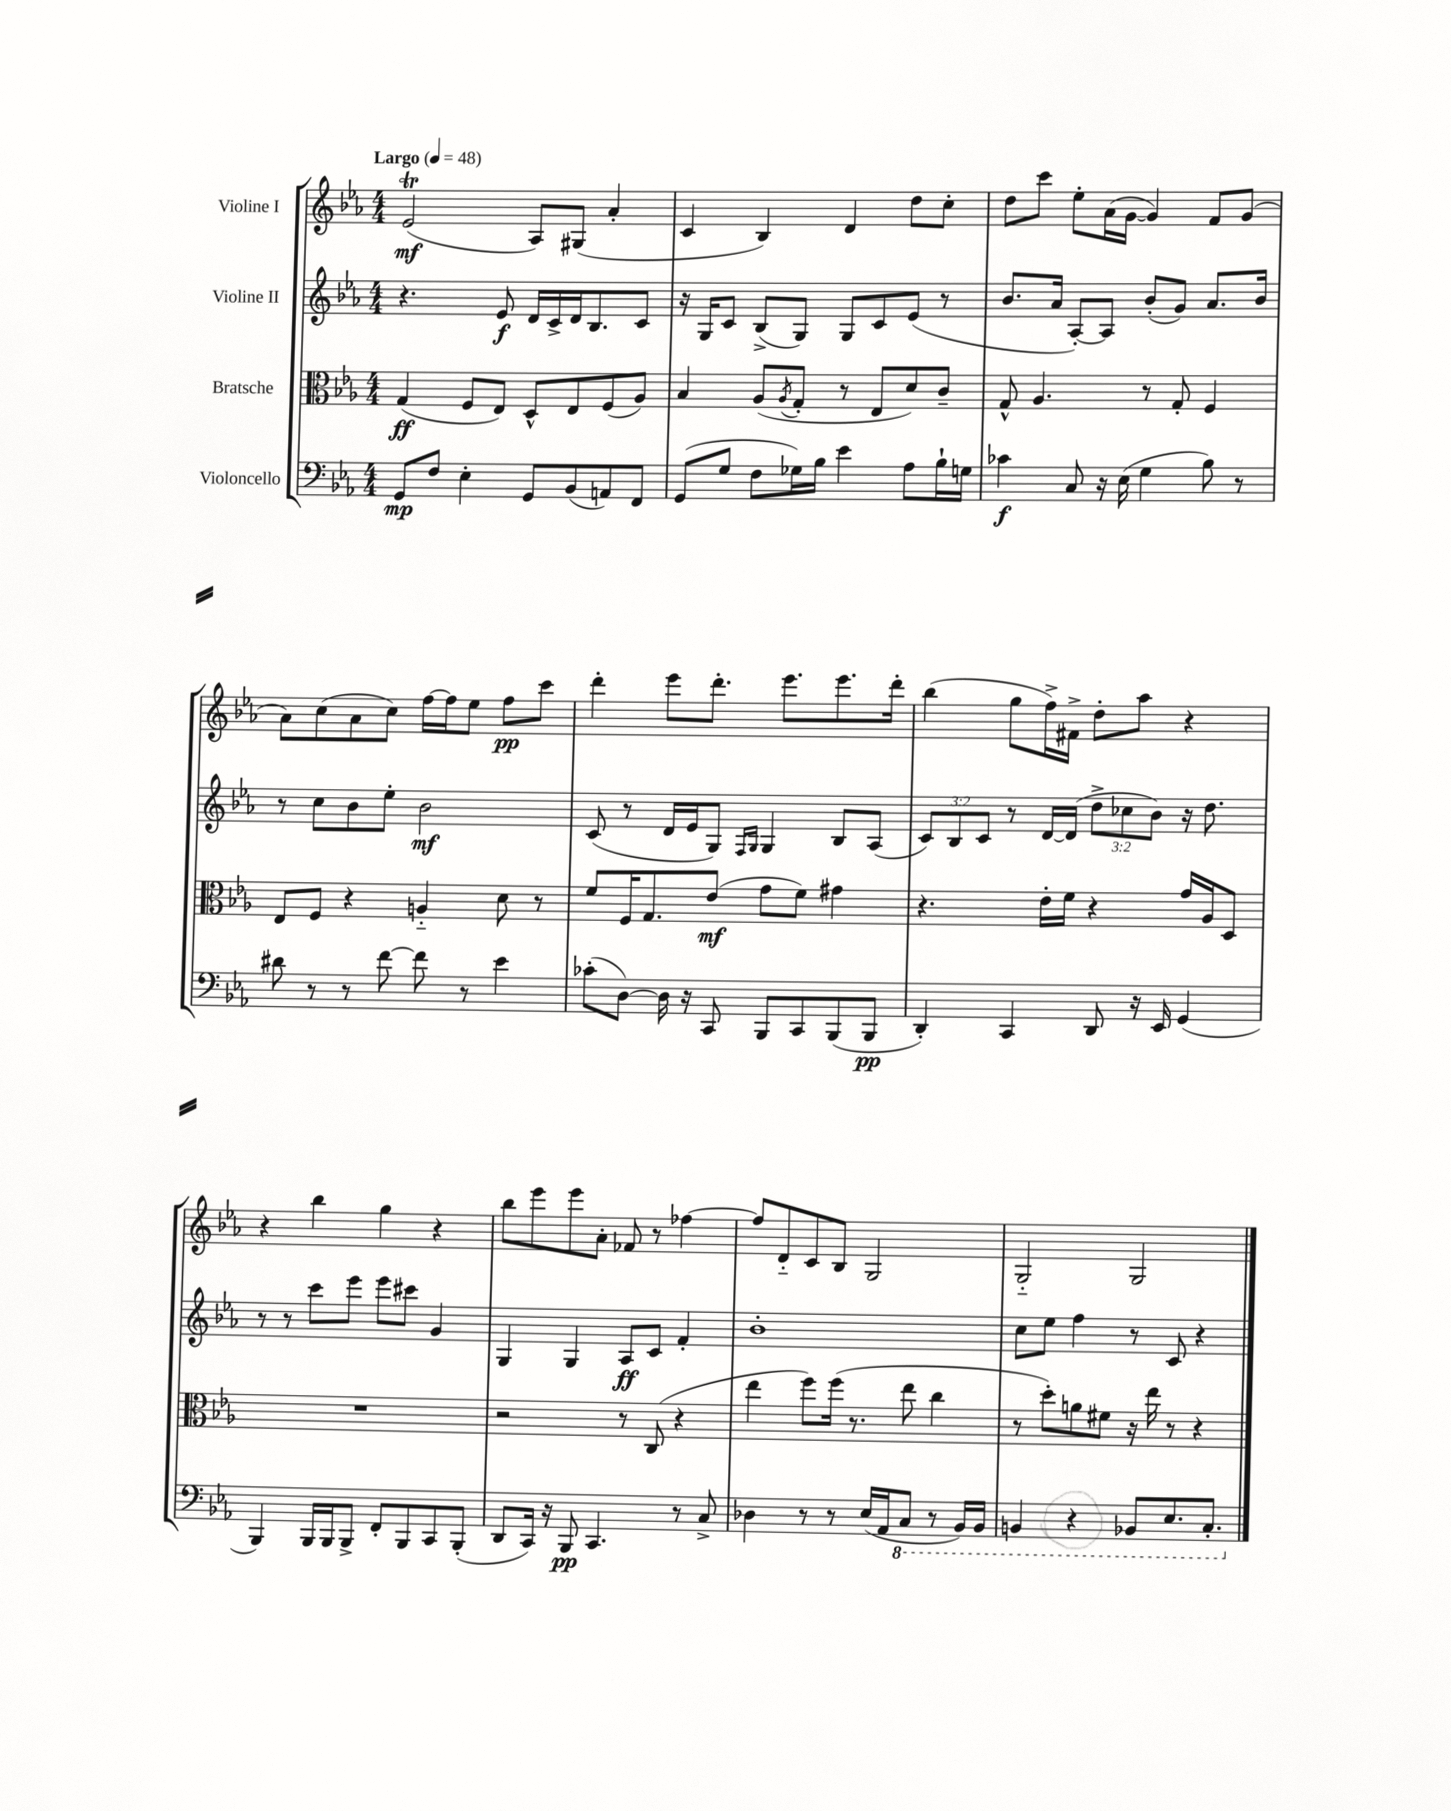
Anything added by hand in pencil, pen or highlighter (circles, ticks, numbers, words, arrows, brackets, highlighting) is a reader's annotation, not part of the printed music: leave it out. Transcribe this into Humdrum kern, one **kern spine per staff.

**kern	**dynam	**kern	**dynam	**kern	**dynam	**kern	**dynam
*part4	*part4	*part3	*part3	*part2	*part2	*part1	*part1
*staff4	*staff4	*staff3	*staff3	*staff2	*staff2	*staff1	*staff1
*I"Violoncello	*	*I"Bratsche	*	*I"Violine II	*	*I"Violine I	*
*clefF4	*	*clefC3	*	*clefG2	*	*clefG2	*
*k[b-e-a-]	*	*k[b-e-a-]	*	*k[b-e-a-]	*	*k[b-e-a-]	*
*M4/4	*	*M4/4	*	*M4/4	*	*M4/4	*
*MM48	*	*MM48	*	*MM48	*	*MM48	*
=1	=1	=1	=1	=1	=1	=1	=1
!	!	!	!	!	!	!LO:TX:a:B:t=Largo	!
8GG/L	mp	(4G/	ff	4.r	.	(2e-T/	mf
8F/J	.	.	.	.	.	.	.
4E-'\	.	8F/L	.	.	.	.	.
.	.	8E-/J)	.	8e-/	f	.	.
8GG/L	.	8D^^/L	.	16d/LL	.	8A-/L)	.
.	.	.	.	16c^/	.	.	.
(8BB-/	.	8E-/	.	16d/J	.	(8G#X/J	.
.	.	.	.	8.B-/	.	.	.
8AAn/)	.	(8F/	.	.	.	4a-'/	.
8FF/J	.	8A-/J)	.	8c/J	.	.	.
=2	=2	=2	=2	=2	=2	=2	=2
(8GG/L	.	4B-/	.	16r	.	4c/	.
.	.	.	.	16G/KL	.	.	.
8G/J	.	.	.	8c/J	.	.	.
8F\L	.	(8A-/L	.	(8B-^/L	.	4B-/)	.
.	.	8qA-/	.	.	.	.	.
16G-X\L)	.	8G'/J	.	8G/J)	.	.	.
16B-\JJ	.	.	.	.	.	.	.
4e-\	.	8r	.	8G/L	.	4d/	.
.	.	8E-/L	.	8c/	.	.	.
8A-\L	.	8d/)	.	(8e-/J	.	8dd\L	.
16B-`\L	.	8c~/J	.	8r	.	8cc'\J	.
16Gn\JJ	.	.	.	.	.	.	.
=3	=3	=3	=3	=3	=3	=3	=3
4c-X\	f	8G^^/	.	8.b-/L	.	8dd\L	.
.	.	4.A-/	.	.	.	8ccc\J	.
.	.	.	.	16a-/Jk	.	.	.
8C/	.	.	.	[8A-'/L)	.	8ee-'\L	.
16r	.	.	.	8A-/J]	.	(16a-\L	.
(16E-\	.	.	.	.	.	[16g\JJ	.
4G\	.	8r	.	(8b-'/L	.	4g/])	.
.	.	8G'/	.	8g/J)	.	.	.
8B-\)	.	4F/	.	8.a-/L	.	8f/L	.
8r	.	.	.	.	.	(8g/J	.
.	.	.	.	16b-/Jk	.	.	.
!!LO:LB:g=z
=4	=4	=4	=4	=4	=4	=4	=4
8d#X\	.	8E-/L	.	8r	.	8a-\L)	.
8r	.	8F/J	.	8cc\L	.	(8cc\	.
8r	.	4r	.	8b-\	.	8a-\	.
[8f\	.	.	.	8ee-'\J	.	8cc\J)	.
8f\]	.	4An/	.	2b-\	mf	[16ff\LL	.
.	.	.	.	.	.	16ff\J]	.
8r	.	.	.	.	.	8ee-\J	.
4e-\	.	8d\	.	.	.	8ff\L	pp
.	.	8r	.	.	.	8ccc\J	.
=5	=5	=5	=5	=5	=5	=5	=5
(8c-X'\L	.	8f/L	.	(8c/	.	4ddd'\	.
[8D\J)	.	16F/K	.	8r	.	.	.
.	.	8.G/	.	.	.	.	.
16D\]	.	.	.	16d/LL	.	8eee-\L	.
16r	.	.	.	16e-/J	.	.	.
8CC/	.	(8e-/J	mf	8G/J)	.	8.ddd'\J	.
.	.	.	.	16qqF/LL	.	.	.
.	.	.	.	16qqG/JJ	.	.	.
8BBB-/L	.	8g\L	.	4G/	.	.	.
.	.	.	.	.	.	8.eee-\L	.
8CC/	.	8f\J)	.	.	.	.	.
(8BBB-/	.	4g#X\	.	8B-/L	.	8.eee-\	.
8BBB-/J	pp	.	.	(8A-/J	.	.	.
.	.	.	.	.	.	16ddd'\Jk	.
=6	=6	=6	=6	=6	=6	=6	=6
4DD'/)	.	4.r	.	12c/L)	.	(4bb-\	.
.	.	.	.	12B-/	.	.	.
.	.	.	.	12c/J	.	.	.
4CC/	.	.	.	8r	.	8gg\L	.
.	.	16e-'\LL	.	[16d/LL	.	16ff^\L)	.
.	.	16f\JJ	.	(16d/JJ]	.	16f#X^\JJ	.
8DD/	.	4r	.	12dd^\L	.	8dd'\L	.
.	.	.	.	12cc-X\	.	.	.
16r	.	.	.	.	.	8aa-\J	.
.	.	.	.	12b-\J)	.	.	.
16EE-/	.	.	.	.	.	.	.
(4GG/	.	16g/LL	.	16r	.	4r	.
.	.	16A-/J	.	8.dd\	.	.	.
.	.	8D/J	.	.	.	.	.
!!LO:LB:g=z
=7	=7	=7	=7	=7	=7	=7	=7
4BBB-/)	.	1r	.	8r	.	4r	.
.	.	.	.	8r	.	.	.
16BBB-/LL	.	.	.	8ccc\L	.	4bb-\	.
16BBB-/J	.	.	.	.	.	.	.
8BBB-^/J	.	.	.	8eee-\J	.	.	.
8FF'/L	.	.	.	8eee-\L	.	4gg\	.
8BBB-/	.	.	.	8ccc#X\J	.	.	.
8CC/	.	.	.	4g/	.	4r	.
(8BBB-'/J	.	.	.	.	.	.	.
=8	=8	=8	=8	=8	=8	=8	=8
8DD/L	.	2r	.	4G/	.	8bb-\L	.
16CC/Jk)	.	.	.	.	.	8eee-\	.
16r	.	.	.	.	.	.	.
8BBB-/	pp	.	.	4G/	.	8eee-\	.
4.CC/	.	.	.	.	.	8a-'\J	.
.	.	8r	.	8A-/L	ff	8f-X/	.
.	.	(8C/	.	8c/J	.	8r	.
8r	.	4r	.	4f'/	.	[4ff-X\	.
8C^/	.	.	.	.	.	.	.
=9	=9	=9	=9	=9	=9	=9	=9
4D-X\	.	4ee-\	.	1b-'	.	8ff-/L]	.
.	.	.	.	.	.	8d/	.
8r	.	8ff\L)	.	.	.	8c/	.
8r	.	(16ff\Jk	.	.	.	8B-/J	.
.	.	8.r	.	.	.	.	.
(16E-/LL	.	.	.	.	.	2G/	.
16AA-/J	.	.	.	.	.	.	.
*8ba	*	*	*	*	*	*	*
8CC/J	.	8ee-\	.	.	.	.	.
8r	.	4cc\	.	.	.	.	.
16BBB-/LL)	.	.	.	.	.	.	.
16BBB-/JJ	.	.	.	.	.	.	.
=10	=10	=10	=10	=10	=10	=10	=10
4BBBn/	.	8r	.	8cc\L	.	2G/	.
.	.	8dd'\L)	.	8ee-\J	.	.	.
4r	.	8an\	.	4ff\	.	.	.
.	.	8f#X\J	.	.	.	.	.
8BBB-X/L	.	16r	.	8r	.	2G/	.
.	.	16ee-\	.	.	.	.	.
8.EE-/	.	8r	.	8c/	.	.	.
.	.	4r	.	4r	.	.	.
8.CC'/J	.	.	.	.	.	.	.
*X8ba	*	*	*	*	*	*	*
==	==	==	==	==	==	==	==
*-	*-	*-	*-	*-	*-	*-	*-
